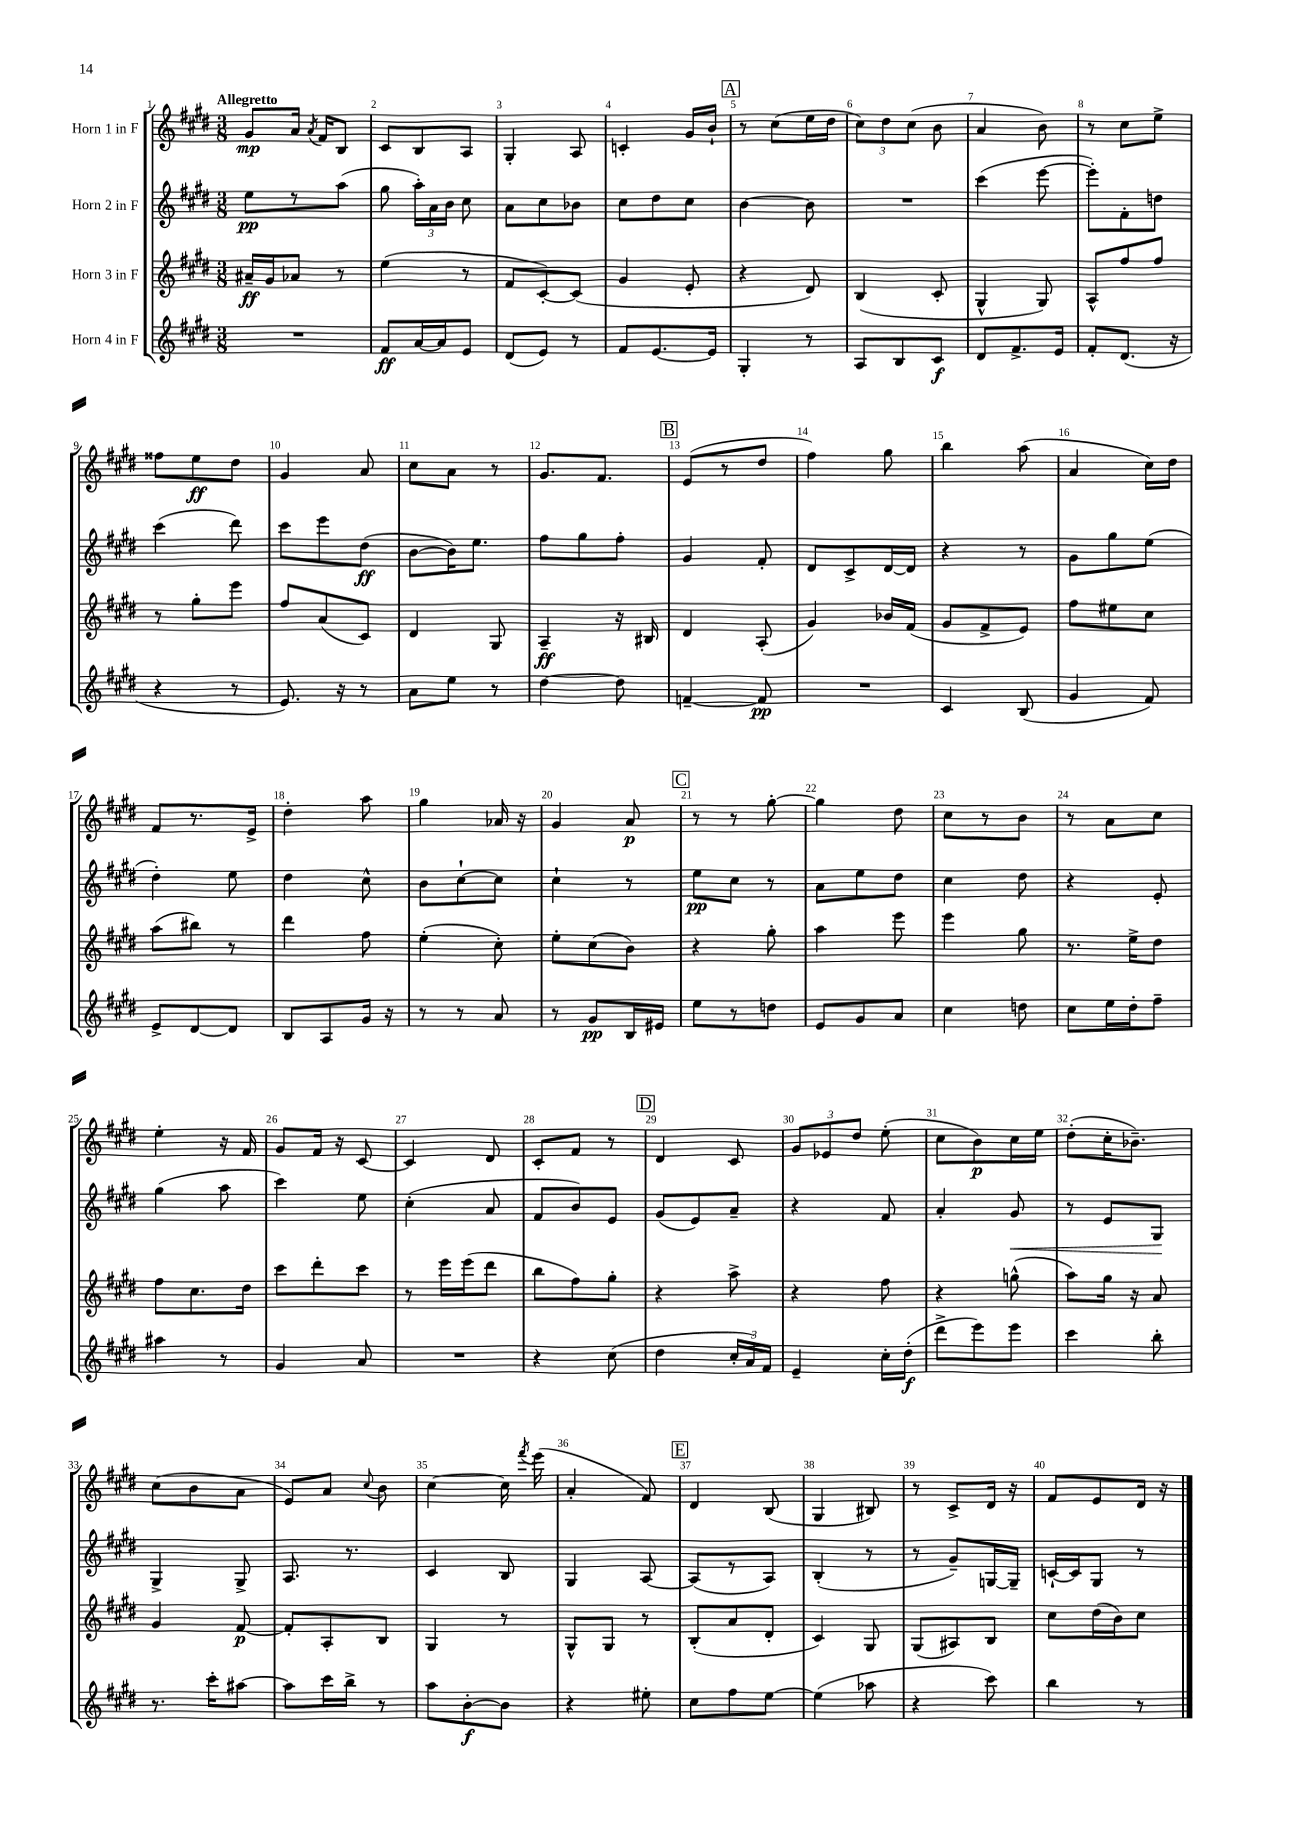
<<
\new StaffGroup <<
\new Staff = "s0" \with { instrumentName = "Horn 1 in F" } {
    \clef treble \key e \major \numericTimeSignature \time 3/8 \tempo "Allegretto"
    \autoBeamOff gis'8[\mp a'16] \acciaccatura { a'8 } fis'16[ b8] |
    cis'8[ b8 a8] |
    gis4-. a8 |
    c'4-. gis'16[ b'16]-! |
    \mark \markup { \box "A" } r8 cis''8[( e''16 dis''16] |
    \tuplet 3/2 { cis''8[) dis''8 cis''8]( } b'8 |
    a'4 b'8) |
    r8 cis''8[ e''8]-> |
    fisis''8[ e''8\ff dis''8] |
    gis'4 a'8 |
    cis''8[ a'8] r8 |
    gis'8.[ fis'8.] |
    \mark \markup { \box "B" } e'8[( r8 dis''8] |
    fis''4) gis''8 |
    b''4 a''8( |
    a'4 cis''16[) dis''16] |
    fis'8[ r8. e'16]-> |
    dis''4-. a''8 |
    gis''4 aes'16 r16 |
    gis'4 a'8\p |
    \mark \markup { \box "C" } r8 r8 gis''8~-. |
    gis''4 dis''8 |
    cis''8[ r8 b'8] |
    r8 a'8[ cis''8] |
    e''4-. r16 fis'16 |
    gis'8[ fis'16] r16 cis'8~ |
    cis'4 dis'8 |
    cis'8[-. fis'8] r8 |
    \mark \markup { \box "D" } dis'4 cis'8 |
    \tuplet 3/2 { gis'8[ ees'8 dis''8] } e''8-.( |
    cis''8[ b'8\p) cis''16 e''16] |
    dis''8[-.( cis''16-. bes'8.]--) |
    cis''8[( b'8 a'8] |
    e'8[) a'8] \appoggiatura { cis''8 } b'8 |
    cis''4~ cis''16 \acciaccatura { fis'''8 } e'''16( |
    a'4-. fis'8) |
    \mark \markup { \box "E" } dis'4 b8( |
    gis4 bis8) |
    r8 cis'8[-> dis'16] r16 |
    fis'8[ e'8 dis'16] r16 \bar "|." |
}
\new Staff = "s1" \with { instrumentName = "Horn 2 in F" } {
    \clef treble \key e \major \numericTimeSignature \time 3/8
    \autoBeamOff e''8[\pp r8 a''8]( |
    gis''8 \tuplet 3/2 { a''16[-.) a'16 b'16] } cis''8 |
    a'8[ cis''8 bes'8] |
    cis''8[ dis''8 cis''8] |
    \mark \markup { \box "A" } b'4~ b'8 |
    R4. |
    cis'''4( e'''8~ |
    e'''8[-.) fis'8-. d''8] |
    cis'''4( dis'''8) |
    cis'''8[ e'''8 dis''8]\ff( |
    b'8[~ b'16) e''8.] |
    fis''8[ gis''8 fis''8]-. |
    \mark \markup { \box "B" } gis'4 fis'8-. |
    dis'8[ cis'8-> dis'16~ dis'16] |
    r4 r8 |
    gis'8[ gis''8 e''8]( |
    dis''4-.) e''8 |
    dis''4 cis''8-^ |
    b'8[ cis''8~-! cis''8] |
    cis''4-! r8 |
    \mark \markup { \box "C" } e''8[\pp cis''8] r8 |
    a'8[ e''8 dis''8] |
    cis''4 dis''8 |
    r4 e'8-. |
    gis''4( a''8 |
    cis'''4) e''8 |
    cis''4-.( a'8 |
    fis'8[ b'8) e'8] |
    \mark \markup { \box "D" } gis'8[( e'8) a'8]-- |
    r4 fis'8 |
    a'4-. gis'8\< |
    r8 e'8[ gis8]\! |
    gis4-> gis8-> |
    a8. r8. |
    cis'4 b8 |
    gis4 a8~ |
    \mark \markup { \box "E" } a8[( r8 a8]) |
    b4-.( r8 |
    r8 gis'8[--) g16~ g16]-- |
    c'16[~-! c'16 gis8] r8 \bar "|." |
}
\new Staff = "s2" \with { instrumentName = "Horn 3 in F" } {
    \clef treble \key e \major \numericTimeSignature \time 3/8
    \autoBeamOff ais'16[--\ff gis'16 aes'8] r8 |
    e''4( r8 |
    fis'8[ cis'8~-.) cis'8]( |
    gis'4 e'8-. |
    \mark \markup { \box "A" } r4 dis'8) |
    b4( cis'8-. |
    gis4-^ gis8) |
    a8[-^ fis''8 fis''8] |
    r8 gis''8[-. e'''8] |
    fis''8[ a'8( cis'8]) |
    dis'4 gis8 |
    a4--\ff r16 bis16 |
    \mark \markup { \box "B" } dis'4 a8-.( |
    gis'4) bes'16[ fis'16]( |
    gis'8[ fis'8-> e'8]) |
    fis''8[ eis''8 cis''8] |
    a''8[( bis''8]) r8 |
    dis'''4 fis''8 |
    e''4-.( cis''8-.) |
    e''8[-. cis''8( b'8]) |
    \mark \markup { \box "C" } r4 gis''8-. |
    a''4 e'''8 |
    e'''4 gis''8 |
    r8. e''16[-> dis''8] |
    fis''8[ cis''8. dis''16] |
    cis'''8[ dis'''8-. cis'''8] |
    r8 e'''16[ e'''16( dis'''8] |
    b''8[ fis''8) gis''8]-. |
    \mark \markup { \box "D" } r4 a''8-> |
    r4 fis''8 |
    r4 g''8-^( |
    a''8[) gis''16] r16 a'8 |
    gis'4 fis'8~\p |
    fis'8[-. a8-. b8] |
    gis4 r8 |
    gis8[-^ gis8] r8 |
    \mark \markup { \box "E" } b8[-.( a'8 dis'8]-. |
    cis'4) gis8 |
    gis8[( ais8) b8] |
    cis''8[ dis''16( b'16) cis''8] \bar "|." |
}
\new Staff = "s3" \with { instrumentName = "Horn 4 in F" } {
    \clef treble \key e \major \numericTimeSignature \time 3/8
    \autoBeamOff R4. |
    fis'8[\ff a'16~ a'16 e'8] |
    dis'8[( e'8]) r8 |
    fis'8[ e'8.~ e'16] |
    \mark \markup { \box "A" } gis4-. r8 |
    a8[ b8 cis'8]\f |
    dis'8[ fis'8.-> e'16] |
    fis'8[-. dis'8.]( r16 |
    r4 r8 |
    e'8.) r16 r8 |
    a'8[ e''8] r8 |
    dis''4~ dis''8 |
    \mark \markup { \box "B" } f'4~-- f'8\pp |
    R4. |
    cis'4 b8( |
    gis'4 fis'8) |
    e'8[-> dis'8~ dis'8] |
    b8[ a8 gis'16] r16 |
    r8 r8 a'8 |
    r8 gis'8[\pp b16 eis'16] |
    \mark \markup { \box "C" } e''8[ r8 d''8] |
    e'8[ gis'8 a'8] |
    cis''4 d''8 |
    cis''8[ e''16 dis''16-. fis''8]-- |
    ais''4 r8 |
    gis'4 a'8 |
    R4. |
    r4 cis''8( |
    \mark \markup { \box "D" } dis''4 \tuplet 3/2 { cis''16[-. a'16) fis'16] } |
    e'4-- cis''16[-. dis''16]-.\f( |
    dis'''8[-> e'''8) e'''8] |
    cis'''4 b''8-. |
    r8. cis'''16[-. ais''8]~ |
    ais''8[ cis'''16 b''16]-> r8 |
    a''8[ b'8~-.\f b'8] |
    r4 eis''8-. |
    \mark \markup { \box "E" } cis''8[ fis''8 e''8]~ |
    e''4( aes''8 |
    r4 cis'''8) |
    b''4 r8 \bar "|." |
}
>>
>>
\layout { \context { \Score \override BarNumber.break-visibility = ##(#f #t #t) barNumberVisibility = #all-bar-numbers-visible } }
